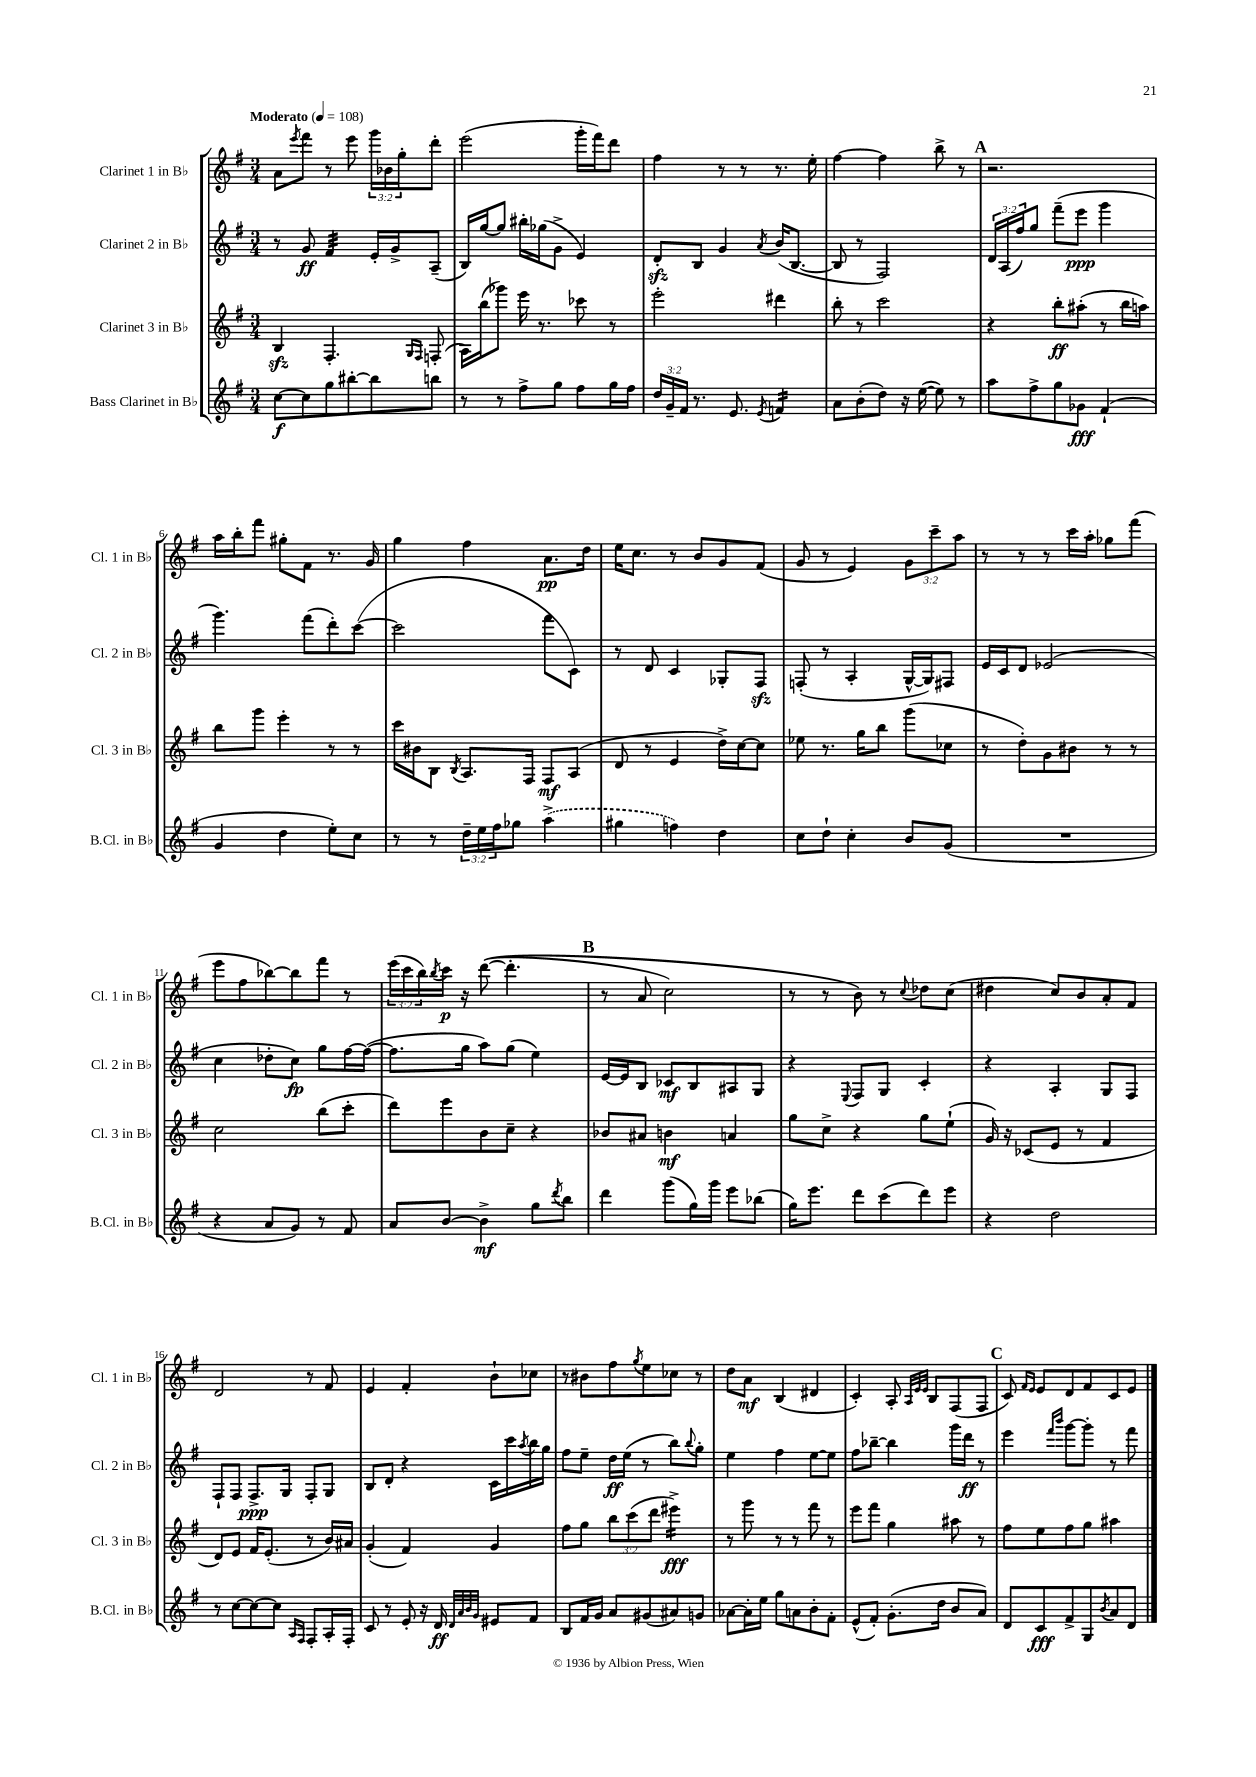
<<
\new StaffGroup <<
\new Staff = "s0" \with { instrumentName = "Clarinet 1 in Bb" shortInstrumentName = "Cl. 1 in Bb" } {
    \clef treble \key g \major \numericTimeSignature \time 3/4 \override Staff.TupletNumber.text = #tuplet-number::calc-fraction-text \tempo "Moderato" 4 = 108
    a'8 \acciaccatura { e'''8 } fis'''8 r8 e'''8 \tuplet 3/2 { g'''16 bes'16 g''16-. } d'''8-. |
    e'''2( g'''16-. fis'''16) d'''8 |
    fis''4 r8 r8 r8. e''16-. |
    fis''4~ fis''4 b''8-> r8 |
    \mark \markup { \bold "A" } r2. |
    a''16 b''16-. fis'''8 gis''8-. fis'8 r8. g'16 |
    g''4 fis''4 a'8.\pp d''16 |
    e''16 c''8. r8 b'8 g'8 fis'8( |
    g'8 r8 e'4) \tuplet 3/2 { g'8 c'''8-- a''8 } |
    r8 r8 r8 c'''16 a''16-. ges''8 fis'''8( |
    e'''8 fis''8 bes''8~) bes''8 fis'''8 r8 |
    \tuplet 3/2 { e'''16( c'''16 b''16) } \acciaccatura { b''8 } c'''16\p r16 d'''8~(\( d'''4.-. |
    \mark \markup { \bold "B" } r8 a'8 c''2) |
    r8 r8 b'8\) r8 \appoggiatura { c''8 } des''8 c''8( |
    dis''4 c''8) b'8 a'8-. fis'8 |
    d'2 r8 fis'8 |
    e'4 fis'4-. b'8-! ces''8 |
    r8 bis'8 fis''8 \acciaccatura { g''8 } e''8 ces''8 r8 |
    d''8 a'8\mf b4( dis'4 |
    c'4-.) a8-. \grace { a32 e'32 e'32 } b8 fis8( fis8 |
    \mark \markup { \bold "C" } c'8) \grace { fis'16 e'16 } e'8 d'8 fis'8 c'8 e'8 \bar "|." |
}
\new Staff = "s1" \with { instrumentName = "Clarinet 2 in Bb" shortInstrumentName = "Cl. 2 in Bb" } {
    \clef treble \key g \major \numericTimeSignature \time 3/4 \override Staff.TupletNumber.text = #tuplet-number::calc-fraction-text
    r8 g'8\ff fis'4:32 e'16-. g'16-> a8--( |
    b16) g''16~ g''8 bis''16-. ges''16( g'8-> e'4) |
    d'8-.\sfz b8 g'4 \acciaccatura { a'8 } b'16( b8.~ |
    b8 r8 fis2) |
    \mark \markup { \bold "A" } \tuplet 3/2 { d'16 a16( fis''16) } g''8 fis'''8--( e'''8\ppp g'''4 |
    g'''4.) fis'''8( d'''8-.) c'''8~( |
    c'''2 fis'''8 c'8) |
    r8 d'8 c'4 ges8-. fis8\sfz |
    f8-.( r8 a4-. g16~-^ g16) fis8 |
    e'16 c'16 d'8 ees'2( |
    c''4 des''8-. c''8\fp) g''8 fis''16~ fis''16~( |
    fis''8. g''16 a''8) g''8( e''4) |
    \mark \markup { \bold "B" } e'16~ e'16 b8 ces'8\mf b8 ais8 g8 |
    r4 \appoggiatura { e8 } fis8 g8 c'4-. |
    r4 a4-. g8 fis8 |
    fis8-! fis8 fis8.->\ppp g16 fis8-. g8 |
    b8 d'8-. r4 c'16 c'''16 \acciaccatura { a''8 } b''16 g''16 |
    fis''8 e''8-- d''16\ff e''16( r8 b''8) \appoggiatura { b''8 } g''8-. |
    e''4 fis''4 e''8~ e''8 |
    fis''8 bes''8~-- bes''4 g'''16 d'''16\ff r8 |
    \mark \markup { \bold "C" } e'''4 \grace { fis'''16 b'''16 } g'''8~ g'''8-. r8 fis'''8 \bar "|." |
}
\new Staff = "s2" \with { instrumentName = "Clarinet 3 in Bb" shortInstrumentName = "Cl. 3 in Bb" } {
    \clef treble \key g \major \numericTimeSignature \time 3/4 \override Staff.TupletNumber.text = #tuplet-number::calc-fraction-text
    b4\sfz fis4.-. \grace { g16 fis16 } f8-.( |
    a16) b''16( ges'''8) e'''16 r8. ces'''8 r8 |
    e'''2-. dis'''4 |
    b''8-. r8 c'''2 |
    \mark \markup { \bold "A" } r4 b''8-.\ff ais''8-.( r8 b''16 a''16) |
    b''8 g'''8 e'''4-. r8 r8 |
    c'''16 bis'16 b8 \acciaccatura { b8 } a8. fis16 fis8\mf a8( |
    d'8 r8 e'4 d''16->) c''16~ c''8 |
    ees''8 r8. g''16 b''8 g'''8( ces''8 |
    r8 d''8-.) g'8 bis'8 r8 r8 |
    c''2 b''8( c'''8-. |
    d'''8) e'''8 b'8 c''8-- r4 |
    \mark \markup { \bold "B" } bes'8 ais'8 b'4\mf a'4 |
    g''8 c''8-> r4 g''8 e''8-!( |
    g'16) r16 ces'8( e'8 r8 fis'4 |
    d'8) e'8 fis'16 e'8.-.( r8 b'16) ais'16 |
    g'4-.( fis'4) g'4 |
    fis''8 g''8 \tuplet 3/2 { b''8 c'''8( d'''8 } eis'''4:16->\fff) |
    r8 g'''8 r8 r8 fis'''8 r8 |
    e'''8 fis'''8 g''4 ais''8 r8 |
    \mark \markup { \bold "C" } fis''8 e''8 fis''8 g''8 ais''4 \bar "|." |
}
\new Staff = "s3" \with { instrumentName = "Bass Clarinet in Bb" shortInstrumentName = "B.Cl. in Bb" } {
    \clef treble \key g \major \numericTimeSignature \time 3/4 \override Staff.TupletNumber.text = #tuplet-number::calc-fraction-text
    c''8~\f c''8 g''8 bis''8~-. bis''8 b''8 |
    r8 r8 fis''8-> g''8 fis''8 g''16 fis''16 |
    \tuplet 3/2 { d''16 g'16-- fis'16 } r8. e'8. \acciaccatura { e'8 } f'4:16 |
    a'8 b'8-.( d''8) r16 e''16~( e''8) r8 |
    \mark \markup { \bold "A" } a''8 fis''8-> g''8 ges'8\fff fis'4-!( |
    g'4 d''4 e''8-.) c''8 |
    r8 r8 \tuplet 3/2 { d''16-- e''16 fis''16 } ges''8 \once \slurDashed a''4->( |
    gis''4 f''4) d''4 |
    c''8 d''8-! c''4-. b'8 g'8( |
    R2. |
    r4 a'8 g'8) r8 fis'8 |
    a'8 b'8~ b'4->\mf g''8 \acciaccatura { d'''8 } b''8 |
    \mark \markup { \bold "B" } d'''4 g'''8( g''16) g'''16 e'''8 bes''8( |
    g''16) e'''8. d'''8 c'''8( d'''8) e'''8 |
    r4 d''2 |
    r8 c''8~ c''8~ c''8 \grace { a16 fis16 } fis8-. a16-. fis16-. |
    c'8 r8 e'8-. r16 d'16\ff \grace { d'32 a'32 b'32 g'32 } eis'8 fis'8 |
    b8 fis'16 g'16 a'8 gis'8( ais'8) g'8 |
    aes'8~ aes'16-. e''16 g''8 a'8 b'8-. fis'8-. |
    e'8-^( fis'8-.) g'8.-.( d''16 b'8 a'8) |
    \mark \markup { \bold "C" } d'8 c'8\fff fis'8-> g8 \acciaccatura { b'8 } a'8 d'8 \bar "|." |
}
>>
>>
